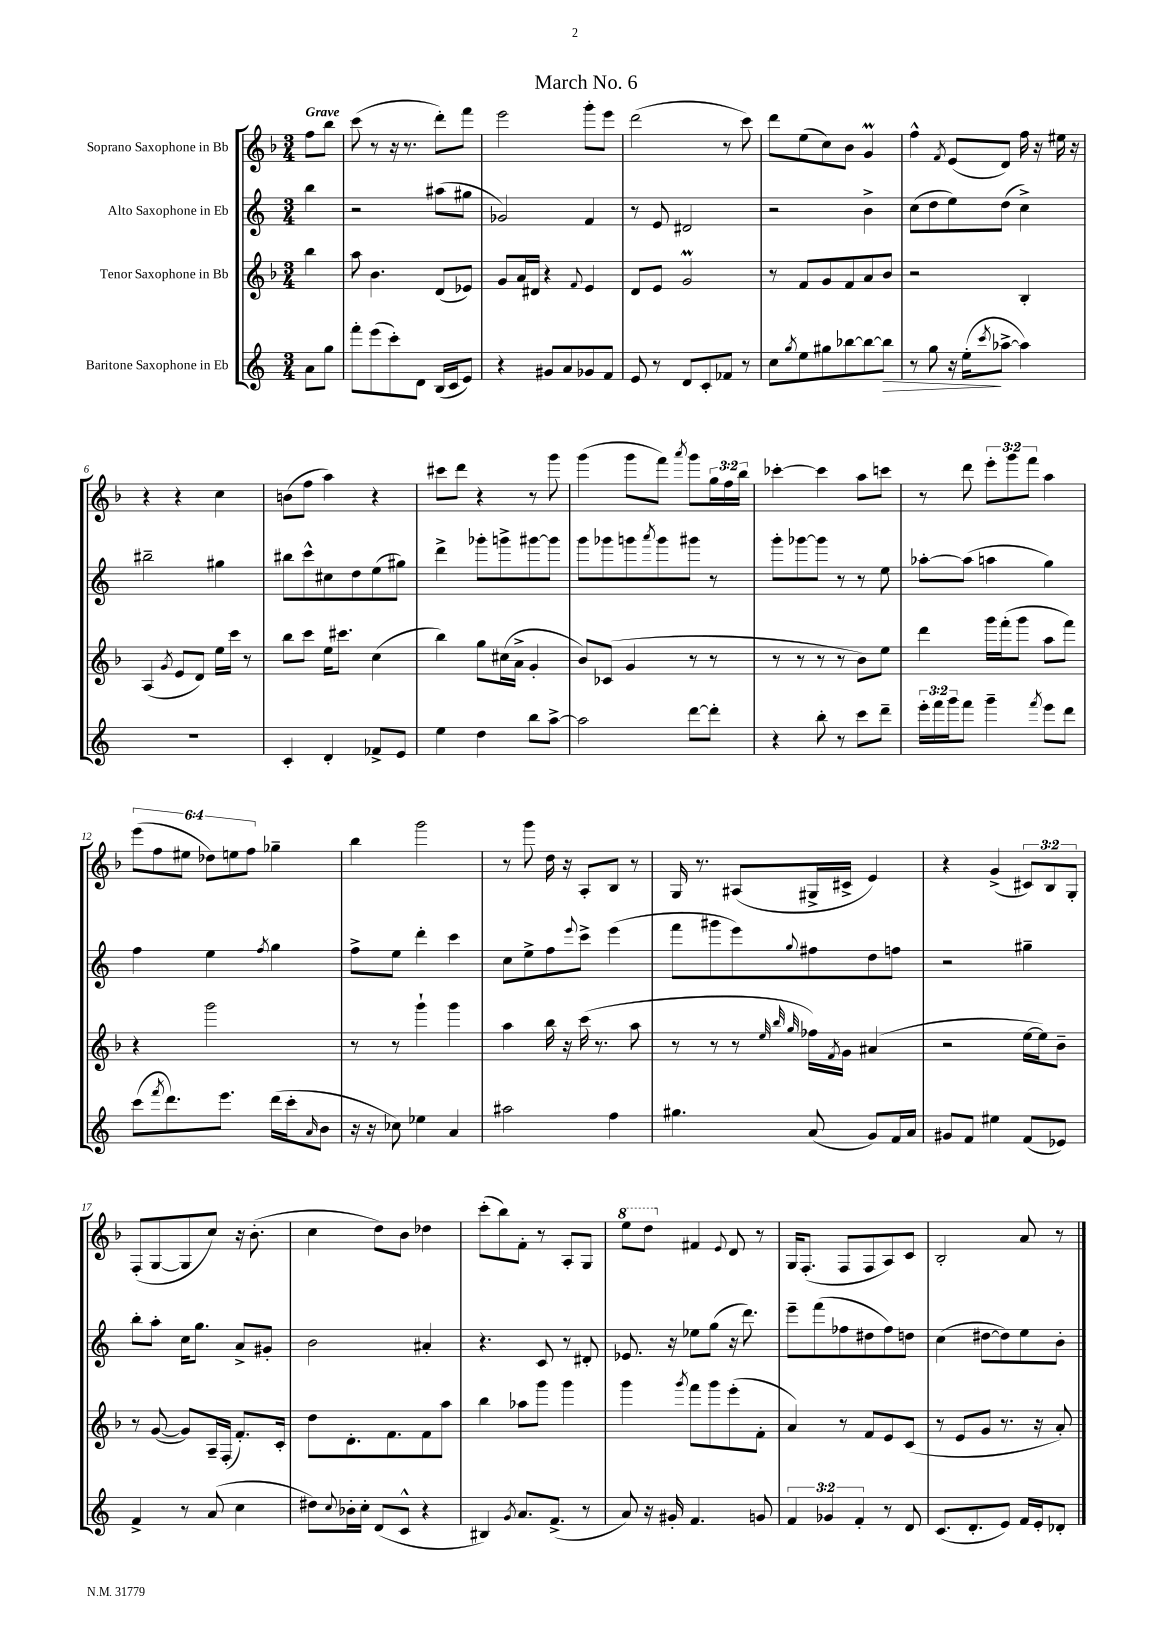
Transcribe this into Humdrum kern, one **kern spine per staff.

**kern	**dynam	**kern	**kern	**kern
*part4	*part4	*part3	*part2	*part1
*staff4	*staff4	*staff3	*staff2	*staff1
*I"Baritone Saxophone in Eb	*	*I"Tenor Saxophone in Bb	*I"Alto Saxophone in Eb	*I"Soprano Saxophone in Bb
*clefG2	*	*clefG2	*clefG2	*clefG2
*k[]	*	*k[b-]	*k[]	*k[b-]
*M3/4	*	*M3/4	*M3/4	*M3/4
=	=	=	=	=
!	!	!	!	!LO:TX:a:B:t=Grave
8a\L	.	4bb-\	4bb\	8ff\L
8gg\J	.	.	.	8bb-\J
=1	=1	=1	=1	=1
8fff'\L	.	8aa\	2r	(8ccc\
(8eee\	.	4.b-\	.	8r
8ccc'\)	.	.	.	16r
.	.	.	.	8.r
8d\J	.	.	.	.
(16B/LL	.	(8d/L	(8aa#X\L	8ddd'\L)
16c/J	.	.	.	.
8e/J)	.	8e-X/J)	8gg#X\J	8fff\J
=2	=2	=2	=2	=2
4r	.	8g/L	2g-X/)	2eee\
.	.	16a/L	.	.
.	.	16d#X/JJ	.	.
8g#X/L	.	4r	.	.
8a/	.	.	.	.
.	.	8qqf/	.	.
8g-X/	.	4e/	4f/	8ggg'\L
8f/J	.	.	.	8eee\J
=3	=3	=3	=3	=3
8e/	.	8d/L	8r	(2ddd\
8r	.	8e/J	8e/	.
8d/L	.	2gM/	2d#X/	.
8c'/	.	.	.	.
8f-X/J	.	.	.	8r
8r	.	.	.	8ccc\)
=4	=4	=4	=4	=4
8cc\L	.	8r	2r	8ddd\L
8qgg/	.	.	.	.
8ee\	.	8f/L	.	(8ee\
8gg#X\	.	8g/	.	8cc\)
[8bb-X\	.	8f/	.	8b-\J
8bb-\_	.	8a/	4b^\	4gM/
!	!LO:HP:b	!	!	!
8bb-\J]	>	8b-/J	.	.
=5	=5	=5	=5	=5
8r	.	2r	(8cc\L	4ff^^\
8gg\	.	.	8dd\	.
.	.	.	.	8qf/
16r	.	.	8ee\)	(8e/L
(16ee'\KL	.	.	.	.
8qccc/	.	.	.	.
[8aa-X^\J	]	.	(8dd\J	8d/J)
4aa-\])	.	4B-'/	4cc^\)	16ff\
.	.	.	.	16r
.	.	.	.	16ee#X\
.	.	.	.	16r
!!LO:LB:g=z
=6	=6	=6	=6	=6
2.r	.	(4A/	2bb#X~\	4r
.	.	8qg/	.	.
.	.	8e/L	.	4r
.	.	8d/J)	.	.
.	.	16ee\LL	4gg#X\	4cc\
.	.	16ccc\JJ	.	.
.	.	8r	.	.
=7	=7	=7	=7	=7
4c'/	.	8bb-\L	8bb#X\L	(8bn\L
.	.	8ccc\J	8ccc^^\	8ff\J
4d'/	.	16ee\KL	8cc#X\	4aa\)
.	.	8.ccc#X\J	.	.
.	.	.	8dd\	.
8f-X^/L	.	(4cc\	(8ee\	4r
8e/J	.	.	8gg#X\J)	.
=8	=8	=8	=8	=8
4ee\	.	4bb-\)	4ddd^\	8ccc#X\L
.	.	.	.	8ddd\J
4dd\	.	8gg\L	8ggg-X'\L	4r
.	.	(16cc#X\L	8gggn^\	.
.	.	16a^\JJ	.	.
8bb\L	.	4g'/	[8ggg#X\	8r
[8aa^\J	.	.	8ggg#\J]	8ggg\
=9	=9	=9	=9	=9
2aa\]	.	8b-/L)	8ggg\L	(4ggg\
.	.	(8c-X/J	8ggg-X\	.
.	.	4g/	8gggn\	8ggg\L
.	.	.	8qaaa/	.
.	.	.	8ggg\	8fff\J)
.	.	.	.	8qaaa/
[8ddd\L	.	8r	8ggg#X\J	8ggg\L
8ddd'\J]	.	8r	8r	24gg\L
.	.	.	.	24ff\
.	.	.	.	24bb-\JJ
=10	=10	=10	=10	=10
4r	.	8r	8ggg'\L	[4ccc-X'\
.	.	8r	[8ggg-X\	.
8bb'\	.	8r	8ggg-\J]	4ccc-\]
8r	.	8r	8r	.
8ccc\L	.	8b-\L)	8r	8aa\L
8ddd~\J	.	8ee\J	8ee\	8cccn\J
=11	=11	=11	=11	=11
24eee'\LL	.	4ddd\	[8aa-X'\L	8r
24fff\	.	.	.	.
24ggg\J	.	.	.	.
8fff\J	.	.	(8aa-\J]	8ddd\
4ggg~\	.	16ggg\LL	4aan\	12eee'\L
.	.	(16fff'\J	.	.
.	.	.	.	12ggg\
.	.	8ggg\J	.	.
.	.	.	.	12fff\J
8qfff/	.	.	.	.
8eee\L	.	8aa\L	4gg\)	4aa\
8ddd\J	.	8fff\J)	.	.
!!LO:LB:g=z
=12	=12	=12	=12	=12
(8ccc\L	.	4r	4ff\	(12eee\L
.	.	.	.	12ff\
8qfff/	.	.	.	.
8.ddd\)	.	.	.	.
.	.	.	.	12ee#X\J
.	.	2ggg\	4ee\	12dd-X\L)
8.eee\J	.	.	.	.
.	.	.	.	12een\
.	.	.	.	12ff\J
.	.	.	8qff/	.
(16ddd\LL	.	.	4gg\	4gg-X~\
16ccc'\J	.	.	.	.
16qqa/	.	.	.	.
8b\J	.	.	.	.
=13	=13	=13	=13	=13
16r	.	8r	8ff^\L	4bb-\
16r	.	.	.	.
8cc-X\)	.	8r	8ee\J	.
4ee-X\	.	4ggg`\	4ddd'\	2ggg\
4a/	.	4ggg\	4ccc\	.
=14	=14	=14	=14	=14
2aa#X\	.	4aa\	8cc\L	8r
.	.	.	8ee^\	8ggg\
.	.	16bb-\	8ff\	16dd\
.	.	16r	.	16r
.	.	.	8qqeee/	.
.	.	(16ccc\	8ccc^\J	8A'/L
.	.	8.r	.	.
4ff\	.	.	(4eee\	8B-/J
.	.	8aa\	.	8r
=15	=15	=15	=15	=15
4.gg#X\	.	8r	8fff\L	16G/
.	.	.	.	8.r
.	.	8r	8ggg#X\	.
.	.	8r	8eee\)	(8A#X/L
.	.	32qqee/	.	.
.	.	32qqbb-/	.	.
.	.	32qqgg/	8qqgg/	.
(8a/	.	16ff-X\LL)	8ff#X\	16G#X^/L
.	.	8qf/	.	.
.	.	16g\JJ	.	16c#X^/JJ
8g/L)	.	(4a#X/	8dd\	4e/)
16f/L	.	.	8ffn\J	.
16a/JJ	.	.	.	.
=16	=16	=16	=16	=16
8g#X/L	.	2r	2r	4r
8f/J	.	.	.	.
4ee#X\	.	.	.	(4g^/
(8f/L	.	[16ee\LL	4gg#X~\	12c#X/L)
.	.	16ee\J])	.	.
.	.	.	.	12B-/
8e-X/J)	.	8b-~\J	.	.
.	.	.	.	12G'/J
!!LO:LB:g=z
=17	=17	=17	=17	=17
4f^/	.	8r	8bb'\L	(8F'/L
.	.	([8g/	8aa'\J	[8G/
8r	.	8g/L])	16cc\KL	8G/]
.	.	.	8.gg\J	.
(8a/	.	16A~/L	.	8cc/J)
.	.	(16F'/JJ	.	.
4cc\	.	8.f'/L)	8a^/L	16r
.	.	.	.	(8.b-'\
.	.	.	8g#X'/J	.
.	.	16c'/Jk	.	.
=18	=18	=18	=18	=18
8dd#X\L)	.	8dd\L	2b\	4cc\
8qqcc/	.	.	.	.
16b-X'\L	.	8.d'\	.	.
16cc'\JJ	.	.	.	.
(8d/L	.	.	.	8dd\L)
.	.	8.f\	.	.
8c^^/J	.	.	.	8b-\J
4r	.	8f\	4a#X'/	4dd-X\
.	.	8aa\J	.	.
=19	=19	=19	=19	=19
4B#X/)	.	4bb-\	4.r	(8ccc'\L
.	.	.	.	8bb-\)
8qg/	.	.	.	.
8.a/L	.	8aa-X\L	.	8f'\J
.	.	8ggg\J	8c/	8r
(8.f^/J	.	.	.	.
.	.	4ggg\	8r	8A'/L
8r	.	.	8d#X'/	8G/J
=20	=20	=20	=20	=20
*	*	*	*	*8va
8a/)	.	4ggg\	8.e-X/	8eee\L
16r	.	.	.	8ddd\J
16g#X'/	.	.	16r	.
.	.	8qggg/	.	.
*	*	*	*	*X8va
4.f/	.	8fff\L	8ee-X\L	4f#X/
.	.	8ggg\	(8gg\J	.
.	.	.	.	8qqe/
.	.	(8eee'\	16r	8d/
.	.	.	8.ddd\)	.
8gn/	.	8f'\J	.	8r
=21	=21	=21	=21	=21
6f/	.	4a/)	8eee~\L	16G/KL
.	.	.	.	(8.F'/J
.	.	.	(8fff\	.
6g-X/	.	.	.	.
.	.	8r	8ff-X\	8F/L
6f'/	.	.	.	.
.	.	8f/L	8dd#X\	8F/
8r	.	8e/	8ff-\)	8A/)
8d/	.	(8c/J	8ddn\J	8c/J
=22	=22	=22	=22	=22
(8.c/L	.	8r	(4cc\	2B-'/
.	.	8e/L	.	.
8.d'/	.	.	.	.
.	.	8g/J	[8dd#X\L	.
8e/J)	.	8.r	8dd#\])	.
16f/LL	.	.	8ee\	8a/
16e'/J	.	16r	.	.
8d-X'/J	.	8a'/)	8b'\J	8r
==	==	==	==	==
*-	*-	*-	*-	*-
